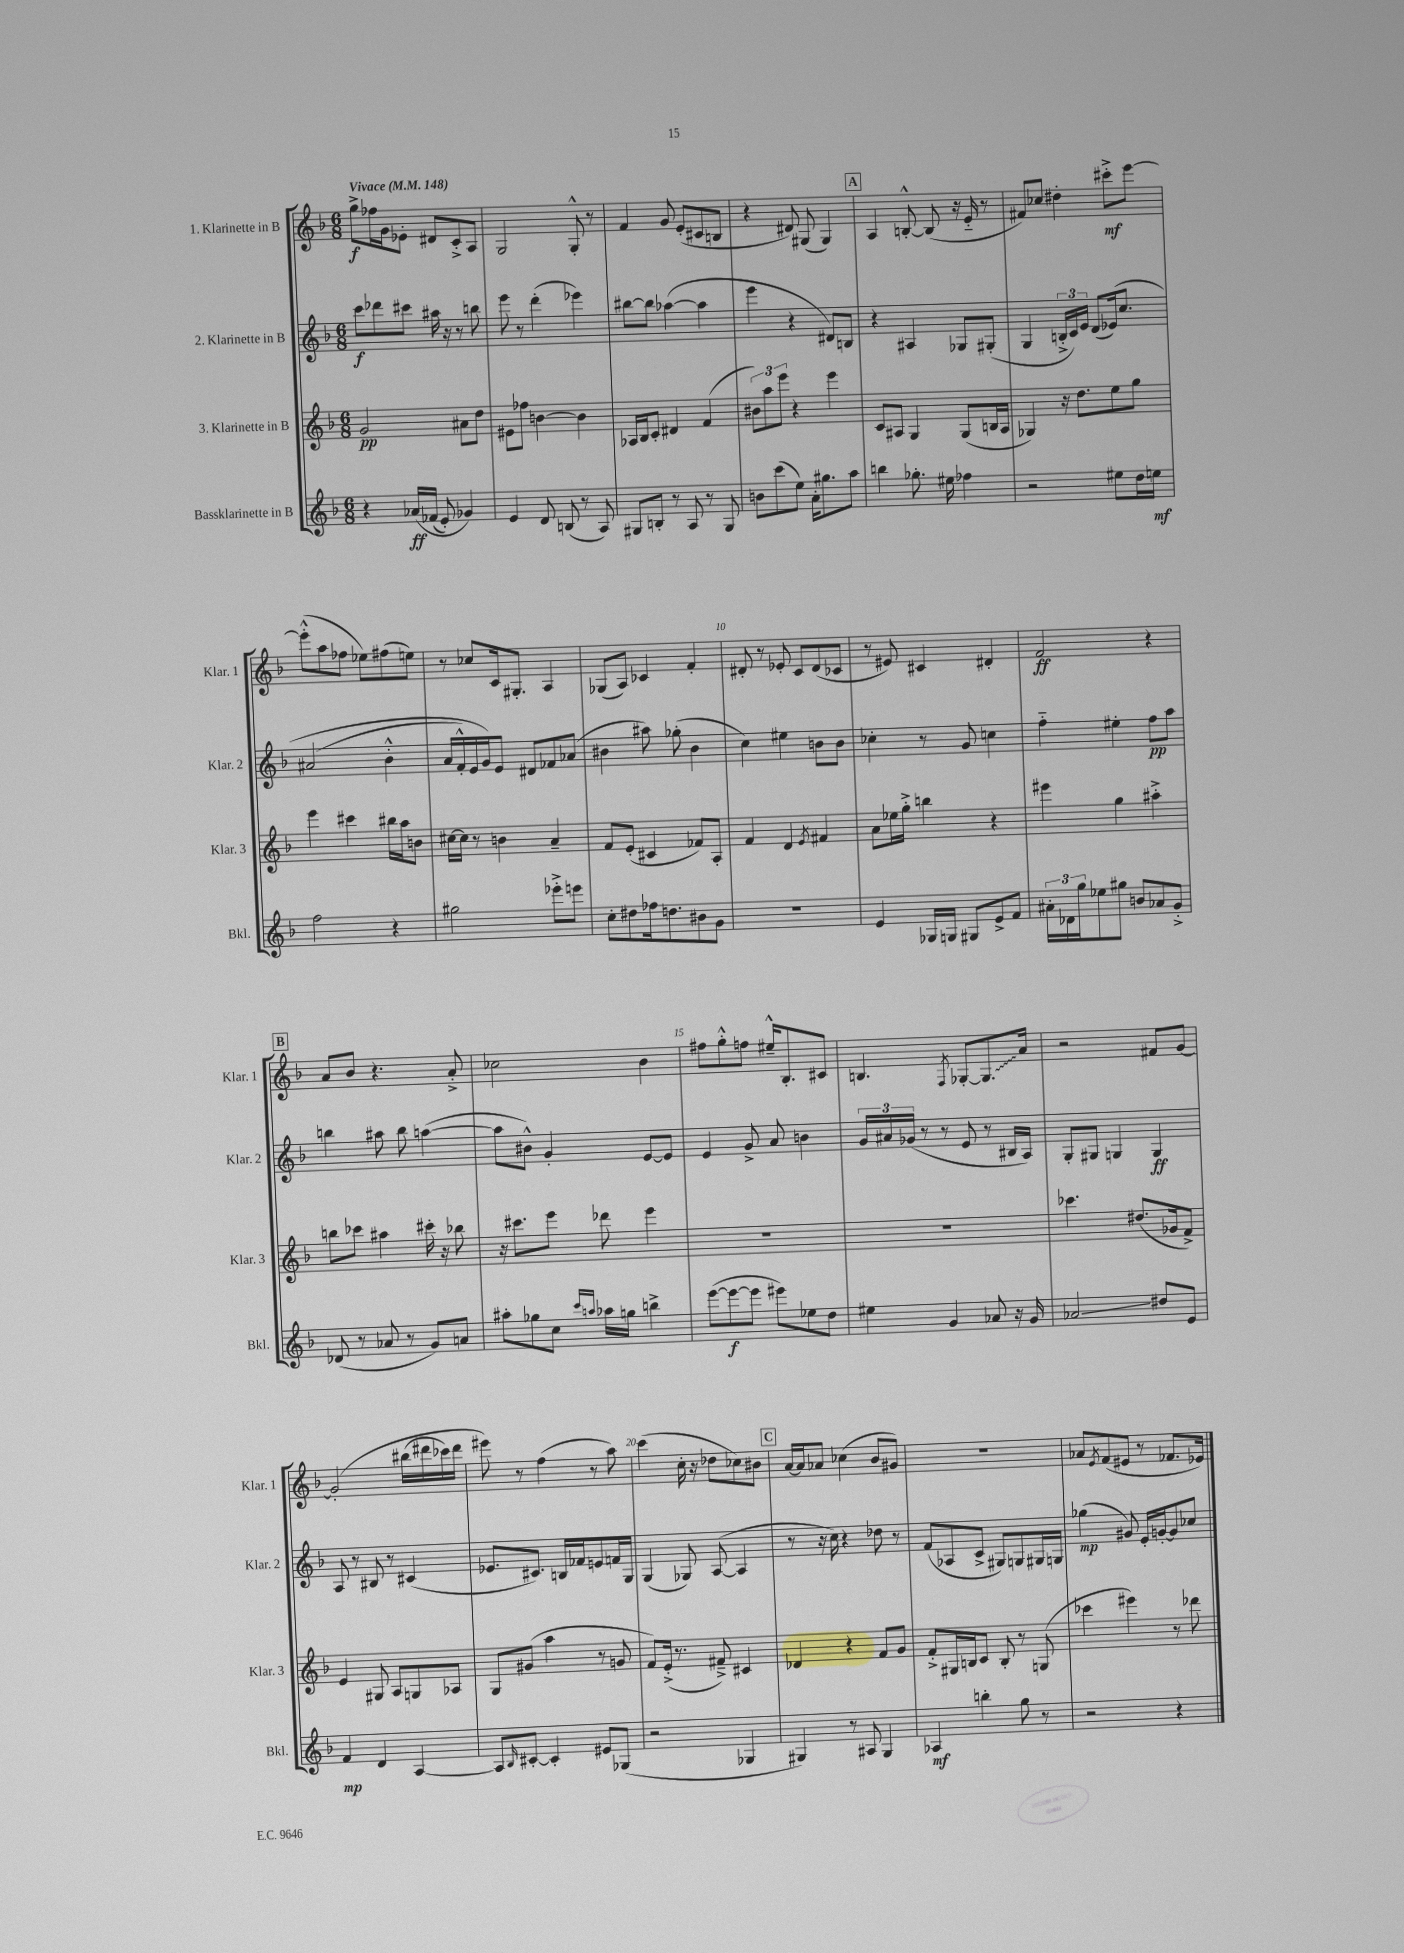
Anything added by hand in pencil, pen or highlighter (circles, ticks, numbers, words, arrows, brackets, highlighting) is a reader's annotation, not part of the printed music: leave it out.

**kern	**kern	**kern	**kern
*staff4	*staff3	*staff2	*staff1
*clefG2	*clefG2	*clefG2	*clefG2
*k[b-]	*k[b-]	*k[b-]	*k[b-]
*M6/8	*M6/8	*M6/8	*M6/8
*MM148	*MM148	*MM148	*MM148
4r	2g	8ccc	8gg^
.	.	8ddd-	16ff-
.	.	.	16g
&(16a-	.	8ccc#	8e-'
(16f-	.	.	.
8e')	.	16aa#	8d#
.	.	16r	.
4g-&)	8a#	8r	8c'^
.	8dd	8bb	8A
=	=	=	=
4e	8e#	8eee	2G
.	8ff-	8r	.
8d	[4b	(4ddd'	.
(8B	.	.	.
8r	4b]	4eee-)	8G'^^
8A)	.	.	8r
=	=	=	=
8G#	16A-	[8bb#	4f
.	16B-	.	.
8B'	8c'	8bb#]	.
8r	4d#	([4aa-	8g
8A	.	.	(8e'
8r	(4f	4aa-]	8c#
8G#	.	.	8B
=	=	=	=
8b	12b#)	4eee	4r
.	12aa	.	.
(8ccc	.	.	.
.	12eee	.	.
8ee)	4r	4r	8d#)
16a'	.	.	(8G#
8.gg#	.	.	.
.	4eee	8d#)	4G#)
8aa	.	8B	.
=	=	=	=
4bb	8c	4r	4A
.	8A#	.	.
8.gg-'	4G	4A#	[8B'^^
.	.	.	(8B]
16ee#	.	.	.
4ff-	(8G	8G-	16r
.	.	.	16e'~
.	16B	(8G#'	8r
.	16A#	.	.
=	=	=	=
2r	4G-)	4G	8f#)
.	.	.	8cc-
.	16r	24B'^	4dd#'
.	.	24c)	.
.	8.dd	.	.
.	.	24e	.
.	.	(8d	.
8ee#	8ee	&(16e-)	8ccc#'^
.	.	8.cc	.
16dd	8gg	.	[8eee
16ee	.	.	.
=	=	=	=
2ff	4eee	(2a#	(8eee'^^]
.	.	.	8aa
.	4ccc#	.	8ff-
.	.	.	8ee-)
4r	16bb#	4b-'^^	(8ff#
.	16aa	.	.
.	8b	.	8ee)
=	=	=	=
2gg#	[16cc#	16a	8r
.	16cc#]	16f'^^)	.
.	8r	16e	8cc-
.	.	16g&)	.
.	4b	8e	16c
.	.	.	8.G#'
.	.	8d#	.
8eee-'^	4a~	8f-	4A
8eee	.	(8a-	.
=	=	=	=
8cc'	8f	4b#	(8G-
8dd#	(8e'	.	8A)
16ff-	4c#	8aa#)	4c-
8.dd	.	.	.
.	.	(8gg-'	.
8b#	8f-)	4b#	4f'
8g	8A'	.	.
=	=	=	=
2.r	4f	4cc)	8d#'
.	.	.	8r
.	4d	4ee#	8e-'
.	.	.	8c
.	8qe	.	.
.	4f#	8b	(8d#
.	.	8b	8c-
=	=	=	=
4e	8a	4cc-'	8r
.	16ee-	.	8e#)
.	16gg'^	.	.
16G-	4bb	8r	4c#
16G	.	.	.
8G#	.	8g	.
8e^	4r	4cc	4d#'
8f	.	.	.
=	=	=	=
24a#'	4eee#	4ff'~	2f
24d-	.	.	.
24gg	.	.	.
8ee-	.	.	.
8gg#	4gg	4ee#'	.
8b	.	.	.
8a-	4aa#'^	8ff	4r
8g'^	.	8aa	.
=	=	=	=
(8d-	8bb	4bb	8a
8r	8ccc-	.	8b-
8a-	4aa#	8aa#	4.r
8r	.	8bb	.
8g)	16ccc#'	([4aa	.
.	16r	.	.
8a	8bb-	.	8a'^
=	=	=	=
8aa#'	16r	8aa]	2cc-
.	8.ccc#	.	.
8gg-	.	8b#^^)	.
8cc	8eee	4g'	.
16qqccc	.	.	.
16qqaa	.	.	.
16aa-	8ddd-	.	.
16gg	.	.	.
4bb^	4eee	[8e	4b-
.	.	8e]	.
=	=	=	=
([8eee	2.r	4e	8ff#
8eee_	.	.	8gg'^^
8eee]	.	8g^	8ff
8eee#)	.	8a	16ee#~^^
.	.	.	8.B-'
8ee-	.	4b	.
8dd	.	.	8c#
=	=	=	=
4ee#	2.r	24g	4.B
.	.	24a#	.
.	.	(24g-	.
.	.	8r	.
4g	.	8r	.
.	.	.	8qF
.	.	8e	[8G-'
8a-	.	8r	8.G-]
16r	.	16B#	.
16g	.	16A)	16a
=	=	=	=
2a-	4.ccc-	8G'	2r
.	.	8G#	.
.	.	4G	.
.	(8.dd#	.	.
8dd#	.	4G	8f#
.	16g-	.	.
8e	8f^)	.	[8g
=	=	=	=
4f	4e	8A	&(2g']
.	.	8r	.
4d	8G#	8B#	.
.	8A	8r	.
[4A	8G	(4c#	(16bb#
.	.	.	16ddd#
.	8A-	.	16ccc-)
.	.	.	16ddd#
=	=	=	=
8A]	8G	8.e-	8eee#&)
16qqB-	.	.	.
[8c#'	(8g#	.	8r
.	.	8.c#)	.
4c#']	4aa	.	(4ff
.	.	16B	.
.	.	16f-	.
8e#	8r	8e	8r
(8G-	8g	16f	8aa)
.	.	16G	.
=	=	=	=
2r	8f)	(4G	(4ccc
.	(16e'^	.	.
.	8.r	.	.
.	.	8G-)	16cc'
.	.	.	16r
.	8f#~^)	([8A	8dd-
4G-	4c#	4A]	8cc-)
.	.	.	8b#
=	=	=	=
4G#)	4d-	8r	[16a
.	.	.	16a]
.	.	16r	8a-
.	.	16cc)	.
8r	4r	4r	(4cc-
8A#	.	.	.
4G#	8f	8dd-	8b-
.	8g	8r	8g#)
=	=	=	=
4A-	8f'^	(8f	2.r
.	16G#	8A-	.
.	16B	.	.
4bb'	8c	8c^	.
.	8B'	8G#)	.
8gg	8r	8G	.
8r	(8G	16G#	.
.	.	16G	.
=	=	=	=
2r	4ccc-	(4gg-	8a-
.	.	.	8qe
.	.	.	(8f
.	4eee#)	8g#)	8e#
.	.	16e'	8r
.	.	[16g'	.
4r	8r	8g]	8.f-
.	8ddd-	8cc-	.
.	.	.	16e-)
==	==	==	==
*-	*-	*-	*-
